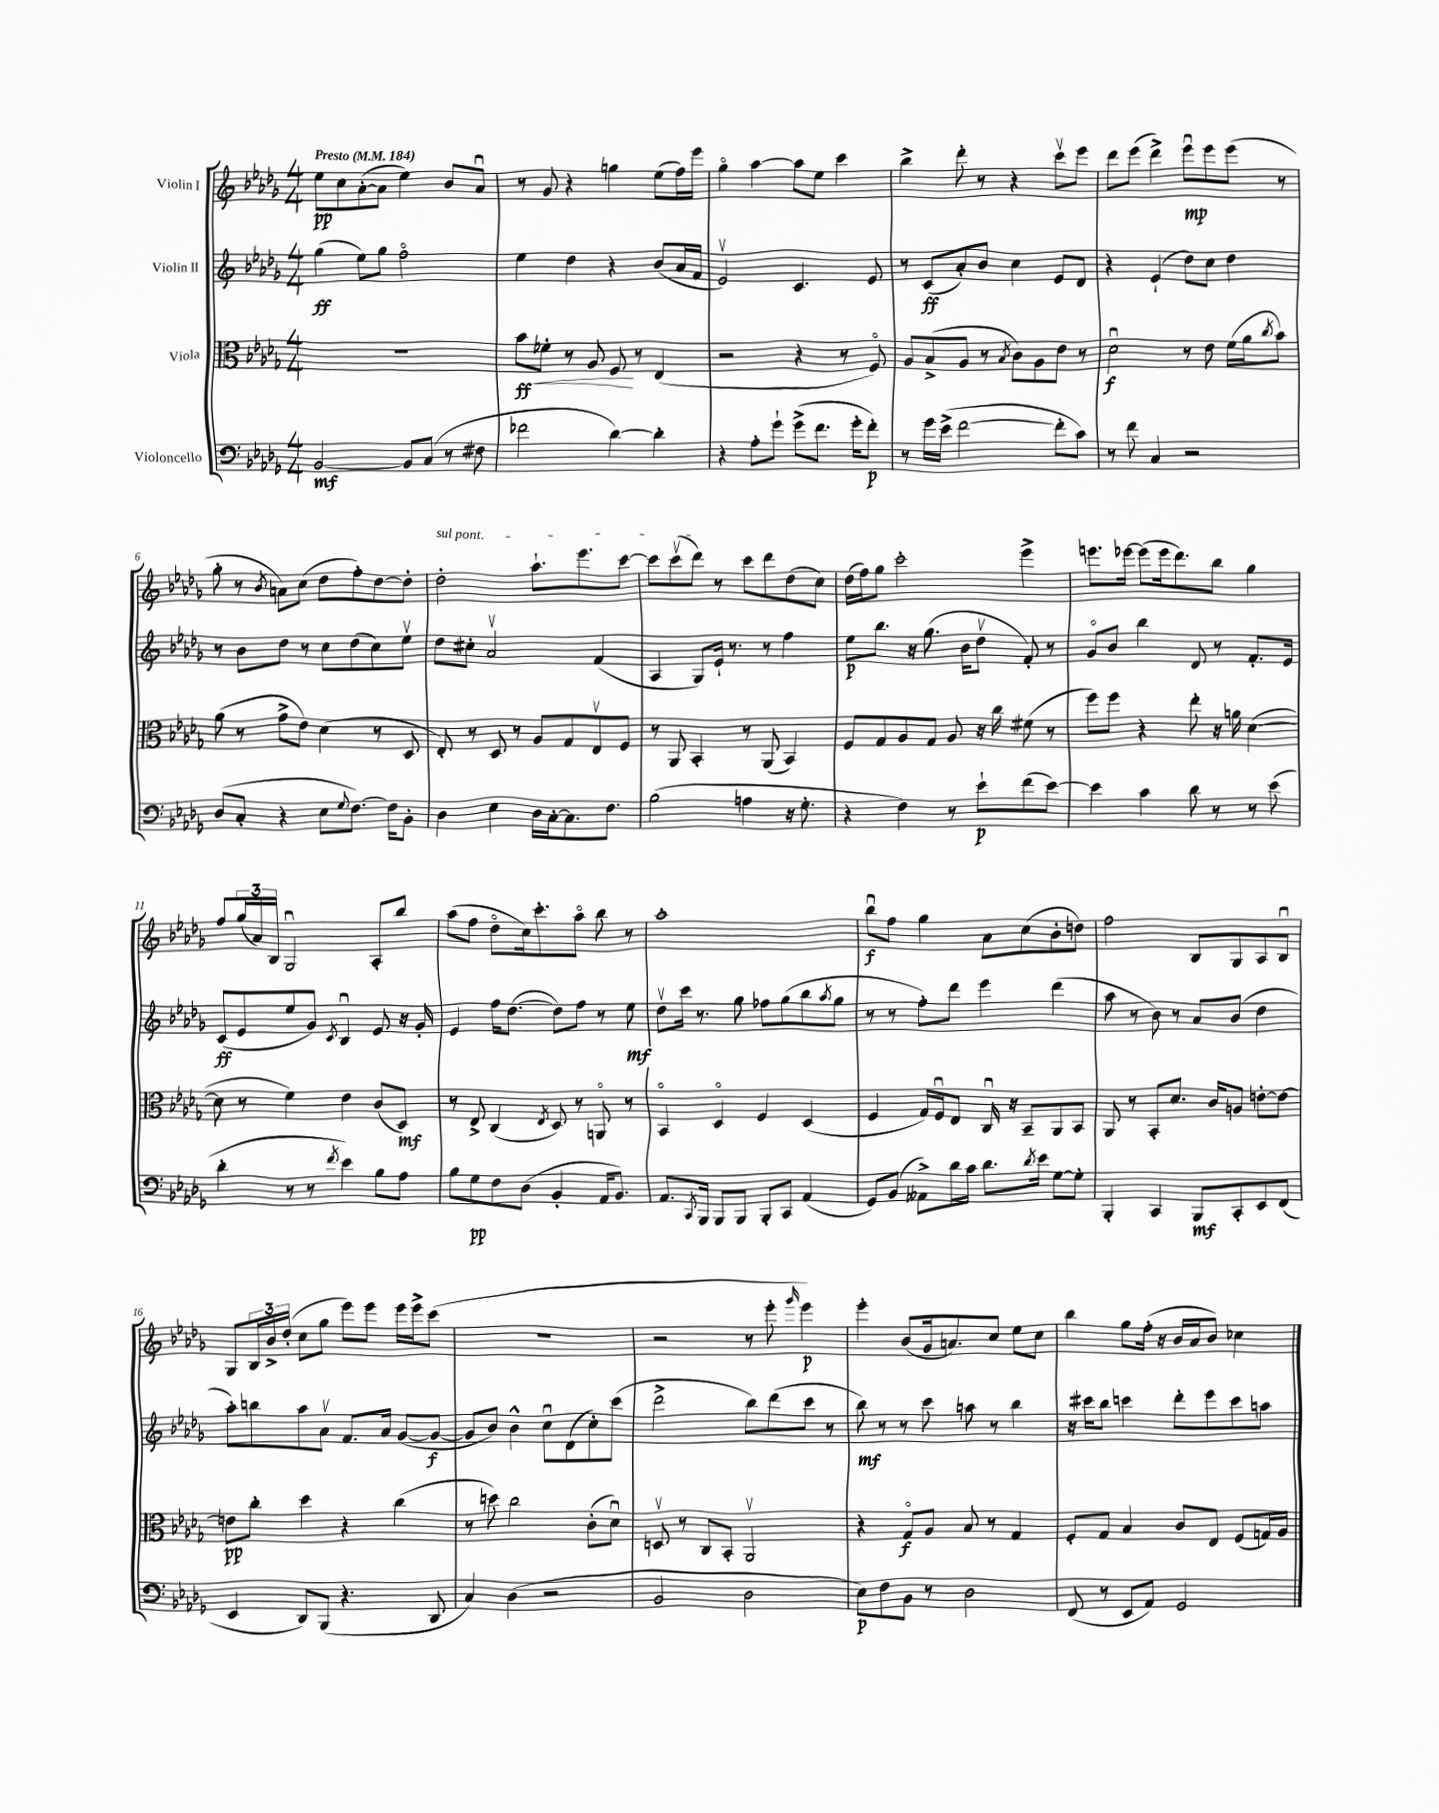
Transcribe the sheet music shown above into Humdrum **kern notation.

**kern	**dynam	**kern	**dynam	**kern	**dynam	**kern	**dynam
*part4	*part4	*part3	*part3	*part2	*part2	*part1	*part1
*staff4	*staff4	*staff3	*staff3	*staff2	*staff2	*staff1	*staff1
*I"Violoncello	*	*I"Viola	*	*I"Violin II	*	*I"Violin I	*
*clefF4	*	*clefC3	*	*clefG2	*	*clefG2	*
*k[b-e-a-d-g-]	*	*k[b-e-a-d-g-]	*	*k[b-e-a-d-g-]	*	*k[b-e-a-d-g-]	*
*M4/4	*	*M4/4	*	*M4/4	*	*M4/4	*
*MM184	*	*MM184	*	*MM184	*	*MM184	*
=1	=1	=1	=1	=1	=1	=1	=1
!	!	!	!	!	!	!LO:TX:a:B:t=Presto	!
[2BB-/	mf	1r	.	(4gg-\	ff	8ee-\L	pp
.	.	.	.	.	.	8cc\	.
.	.	.	.	8ee-\L)	.	([8a-'\	.
.	.	.	.	8gg-\J	.	8a-\J]	.
8BB-/L]	.	.	.	2ff\	.	4ee-\)	.
(8C/J	.	.	.	.	.	.	.
8r	.	.	.	.	.	8b-/L	.
8F#X\	.	.	.	.	.	8a-u/J	.
=2	=2	=2	=2	=2	=2	=2	=2
!	!	!	!LO:HP:b	!	!	!	!
2f-X\	.	8b-\L	< ff	4ee-\	.	8r	.
.	.	8f-X'\J	.	.	.	8g-/	.
.	.	8r	.	4dd-\	.	4r	.
.	.	8A-/	.	.	.	.	.
[4d-\)	.	8F/	.	4r	.	4ggn\	.
.	.	8r	[	.	.	.	.
4d-'\]	.	(4E-/	.	(8b-/L	.	(8ee-\L	.
.	.	.	.	16a-/L	.	16ff\L)	.
.	.	.	.	16f/JJ	.	16eee-\JJ	.
=3	=3	=3	=3	=3	=3	=3	=3
4r	.	2r	.	2e-v/)	.	4gg-\	.
8A-'\L	.	.	.	.	.	[4aa-\	.
8g-`\J	.	.	.	.	.	.	.
(8g-^\L	.	4r	.	4.c/	.	8aa-\L]	.
8.f\J	.	.	.	.	.	8ee-\J	.
.	.	8r	.	.	.	4ccc\	.
16g-'\KL	.	.	.	.	.	.	.
8f'\J)	p	8F/)	.	8e-/	.	.	.
=4	=4	=4	=4	=4	=4	=4	=4
8r	.	8A-/L	.	8r	.	4bb-^\	.
16g-\LL	.	(8B-^/	.	(8c/L	ff	.	.
(16e-^\JJ	.	.	.	.	.	.	.
[2f\	.	8A-/J	.	8a-'/)	.	8ddd-'\	.
.	.	8r	.	8b-/J	.	8r	.
.	.	8qB-/	.	.	.	.	.
.	.	8c\L)	.	4cc\	.	4r	.
.	.	8A-\	.	.	.	.	.
8f'\L]	.	8e-\J	.	8e-/L	.	8cccv\L	.
8c\J)	.	8r	.	8d-/J	.	8eee-\J	.
=5	=5	=5	=5	=5	=5	=5	=5
8r	.	2d-u\	f	4r	.	8ddd-\L	.
8f\	.	.	.	.	.	(8eee-\J	.
4C/	.	.	.	(4e-`/	.	4ddd-^\)	.
2r	.	8r	.	8dd-\L)	.	8eee-u\L	mp
.	.	8e-\	.	8cc\J	.	8eee-\	.
.	.	(16f\LL	.	4dd-\	.	(8eee-\J	.
.	.	16a-\J	.	.	.	.	.
.	.	8qcc/	.	.	.	.	.
.	.	8b-\J)	.	.	.	8r	.
!!LO:LB:g=z
=6	=6	=6	=6	=6	=6	=6	=6
(8D-/L	.	(8a-\	.	8r	.	8gg-'\	.
8C'/J	.	8r	.	8b-\L	.	8r	.
.	.	.	.	.	.	8qb-/	.
4r	.	8g-^\L	.	8dd-\J	.	8an\L)	.
.	.	8e-\J)	.	8r	.	(8cc\J	.
8E-\L	.	(4d-\	.	8cc\L	.	8dd-\L	.
8qqG-/	.	.	.	.	.	.	.
[8.F\J)	.	.	.	(8dd-\	.	8ff'\)	.
.	.	8r	.	8cc\)	.	[8dd-\	.
16F\KL]	.	.	.	.	.	.	.
8BB-'\J	.	8D-/	.	8ee-v\J	.	8dd-'\J]	.
=7	=7	=7	=7	=7	=7	=7	=7
!	!	!	!	!	!	!LO:TX:a:i:t=sul pont.	!
4D-\	.	8E-'/)	.	8dd-\L	.	2dd-'\	.
.	.	8r	.	8cc#X'\J	.	.	.
4E-\	.	8D-/	.	2a-v/	.	.	.
.	.	8r	.	.	.	.	.
16D-\LL	.	8A-/L	.	.	.	8.aa-`\L	.
[16C'\J	.	.	.	.	.	.	.
8.C\]	.	8G-/	.	.	.	.	.
.	.	.	.	.	.	8.eee-\	.
.	.	8E-v/	.	(4f/	.	.	.
8.F\J	.	.	.	.	.	.	.
.	.	8F/J	.	.	.	[8ccc\J	.
=8	=8	=8	=8	=8	=8	=8	=8
(2B-\	.	8r	.	4A-/	.	8ccc\L]	.
.	.	8AA-/	.	.	.	(8cccv\	.
.	.	4BB-'/	.	8G-/L)	.	8ddd-\J)	.
.	.	.	.	16e-`/Jk	.	8r	.
.	.	.	.	8.r	.	.	.
4An\	.	8r	.	.	.	8ccc\L	.
.	.	(8AA-/	.	8r	.	8ddd-\	.
16r	.	4BB-/)	.	4ff\	.	(8dd-\	.
8.G-'\	.	.	.	.	.	.	.
.	.	.	.	.	.	8cc\J)	.
=9	=9	=9	=9	=9	=9	=9	=9
4r	.	8F/L	.	8ee-\L	p	(16dd-\LL	.
.	.	.	.	.	.	16ff\J)	.
.	.	8G-/	.	8.bb-\J	.	8gg-\J	.
4F\)	.	8A-/	.	.	.	2ccc'\	.
.	.	.	.	16r	.	.	.
.	.	8G-/J	.	(8.gg-\	.	.	.
8r	.	8A-/	.	.	.	.	.
.	.	.	.	16b-\KL	.	.	.
8e-`\L	p	16r	.	8dd-v\J	.	.	.
.	.	16cc\	.	.	.	.	.
(8f\	.	(8f#X\	.	8f'/)	.	4eee-^\	.
[8e-\J)	.	8r	.	8r	.	.	.
=10	=10	=10	=10	=10	=10	=10	=10
4e-\]	.	8ff\L)	.	8g-/L	.	8.eeen\L	.
.	.	8ff\J	.	8b-/J	.	.	.
.	.	.	.	.	.	[16eee-X\Jk	.
4c\	.	4r	.	4bb-\	.	(8eee-\L]	.
.	.	.	.	.	.	16eee-\k	.
.	.	.	.	.	.	8.ddd-\)	.
8d-\	.	8ee-'\	.	8d-/	.	.	.
8r	.	16r	.	8r	.	8bb-\J	.
.	.	16an\	.	.	.	.	.
8r	.	([4d-\	.	8.f'/L	.	4gg-\	.
(8e-\	.	.	.	.	.	.	.
.	.	.	.	16e-/Jk	.	.	.
!!LO:LB:g=z
=11	=11	=11	=11	=11	=11	=11	=11
4d-'\	.	8d-\]	.	(8c/L	ff	8ff/L	.
.	.	8r	.	8e-/	.	(24gg-/L	.
.	.	.	.	.	.	24a-/)	.
.	.	.	.	.	.	24B-/JJ	.
8r	.	4f\)	.	8ee-/	.	2G-u/	.
8r	.	.	.	8g-/J)	.	.	.
8qf/	.	.	.	8qc/	.	.	.
4e-\)	.	4e-\	.	4B-u/	.	.	.
8B-\L	.	(8c/L	.	8e-/	.	8A-'/L	.
8A-\J	.	8D-/J)	mf	16r	.	8bb-/J	.
.	.	.	.	16g-'/	.	.	.
=12	=12	=12	=12	=12	=12	=12	=12
8B-\L	.	8r	.	4e-/	.	(8aa-\L	.
8G-\	pp	8E-^/	.	.	.	8ff\J	.
8F\	.	(4C/	.	16ff\KL	.	8dd-\L	.
.	.	.	.	([8.dd-\J	.	.	.
(8D-\J	.	.	.	.	.	16cc\k)	.
.	.	.	.	.	.	8.ccc'\	.
.	.	8qE-/	.	.	.	.	.
4BB-'/	.	8D-/)	.	8dd-\L])	.	.	.
.	.	8r	.	8ff\J	.	8aa-\J	.
16AA-/KL	.	8AAn/	.	8r	.	8bb-\	.
8.BB-/J)	.	.	.	.	.	.	.
.	.	8r	.	8ee-\	mf	8r	.
=13	=13	=13	=13	=13	=13	=13	=13
8.AA-/L	.	4BB-/	.	8dd-v\L	.	1aa-'	.
.	.	.	.	16ccc\Jk	.	.	.
8qCC/	.	.	.	.	.	.	.
16BBB-/Jk	.	.	.	8.r	.	.	.
8BBB-/L	.	4D-/	.	.	.	.	.
8BBB-/J	.	.	.	8gg-\	.	.	.
8BBB-'/L	.	4F/	.	8ff-X\L	.	.	.
8CC/J	.	.	.	(8gg-\	.	.	.
(4AA-/	.	(4D-/	.	8bb-\	.	.	.
.	.	.	.	8qaa-/	.	.	.
.	.	.	.	8gg-\J	.	.	.
=14	=14	=14	=14	=14	=14	=14	=14
8GG-/L)	.	4F/	.	8r	.	8bb-u\L	f
(8BB-/J	.	.	.	8r	.	8ff\J	.
8AA--X^\L)	.	16G-/LL)	.	8ff'\L)	.	4gg-\	.
.	.	16Fu/J	.	.	.	.	.
16d-\L	.	8E-/J	.	8ddd-\J	.	.	.
16c\JJ	.	.	.	.	.	.	.
8.d-\L	.	16Cu/	.	4eee-\	.	8a-\L	.
.	.	16r	.	.	.	.	.
.	.	8BB-~/L	.	.	.	(8cc\	.
8qd-/	.	.	.	.	.	.	.
16e-\Jk	.	.	.	.	.	.	.
[8G-\L	.	8AA-/	.	(4ddd-\	.	8b-'\	.
8G-'\J]	.	8BB-/J	.	.	.	8ddn\J)	.
=15	=15	=15	=15	=15	=15	=15	=15
4BBB-'/	.	8AA-/	.	8aa-\	.	2ff\	.
.	.	8r	.	8r	.	.	.
4CC/	.	8BB-'/L	.	8b-\)	.	.	.
.	.	8.d-/J	.	8r	.	.	.
8BBB-/L	mf	.	.	8a-/L	.	8B-/L	.
.	.	16c/KL	.	.	.	.	.
8CC'/	.	8An/J	.	(8b-/J	.	8G-/	.
8EE-/	.	[8en'\L	.	4dd-\	.	8A-/	.
(8FF/J	.	8e\J_	.	.	.	8B-u/J	.
!!LO:LB:g=z
=16	=16	=16	=16	=16	=16	=16	=16
4EE-/	.	8en\L]	pp	8aa-'\L)	.	8G-/L	.
.	.	8cc'\J	.	8bbn\	.	24B-/L	.
.	.	.	.	.	.	24b-^/	.
.	.	.	.	.	.	(24dd-'/JJ	.
8DD-/L)	.	4dd-\	.	8aa-\	.	8cc\L	.
(8BBB-/J	.	.	.	8a-v\J	.	8gg-\J	.
4.r	.	4r	.	8.f/L	.	8eee-\L)	.
.	.	.	.	.	.	8eee-\J	.
.	.	.	.	16a-/Jk	.	.	.
.	.	(4cc\	.	([8g-/L	.	16eee-\LL	.
.	.	.	.	.	.	16eee-^\J	.
8DD-/	.	.	.	8g-/J_	f	(8ccc\J	.
=17	=17	=17	=17	=17	=17	=17	=17
4C/)	.	8r	.	8g-/L]	.	1r	.
.	.	8ddn\)	.	8b-/J)	.	.	.
(4D-\	.	2cc\	.	4b-^^\	.	.	.
2r	.	.	.	8ccu\L	.	.	.
.	.	.	.	(8d-\	.	.	.
.	.	(8c'\L	.	8cc'\)	.	.	.
.	.	8d-u\J)	.	(8ccc\J	.	.	.
=18	=18	=18	=18	=18	=18	=18	=18
2BB-/	.	8Dnv/	.	2ddd-^\	.	2r	.
.	.	8r	.	.	.	.	.
.	.	8C/L	.	.	.	.	.
.	.	8BB-'/J	.	.	.	.	.
2D-\	.	2AA-v/	.	8bb-\L)	.	8r	.
.	.	.	.	(8ddd-\	.	8eee-'\	.
.	.	.	.	.	.	16qqggg-/	.
.	.	.	.	8ccc\J	.	4eee-\)	p
.	.	.	.	8r	.	.	.
=19	=19	=19	=19	=19	=19	=19	=19
8E-\L)	p	4r	.	8bb-\)	mf	4eee-'\	.
8F\	.	.	.	8r	.	.	.
8BB-\J	.	8G-/L	f	8r	.	(8b-/L	.
8r	.	8A-/J	.	8ccc\	.	16g-/k	.
.	.	.	.	.	.	8.an/)	.
2D-\	.	8B-/	.	8aan\	.	.	.
.	.	8r	.	8r	.	8cc/J	.
.	.	4G-/	.	4bb-\	.	8ee-\L	.
.	.	.	.	.	.	8cc\J	.
=20	=20	=20	=20	=20	=20	=20	=20
(8FF/	.	8F'/L	.	16r	.	4bb-\	.
.	.	.	.	16ccc#X\KL	.	.	.
8r	.	8G-/J	.	8bb-\J	.	.	.
8EE-/L	.	4B-/	.	4cccn\	.	8gg-\L	.
8AA-/J)	.	.	.	.	.	(16ff'\Jk	.
.	.	.	.	.	.	16r	.
2GG-/	.	8c/L	.	8ddd-'\L	.	16b-/LL	.
.	.	.	.	.	.	16a-/J	.
.	.	8E-/J	.	8eee-\	.	8b-/J)	.
.	.	(8F/L	.	8ccc\	.	4cc-X\	.
.	.	16Gn/L)	.	8aan\J	.	.	.
.	.	16A-/JJ	.	.	.	.	.
==	==	==	==	==	==	==	==
*-	*-	*-	*-	*-	*-	*-	*-
